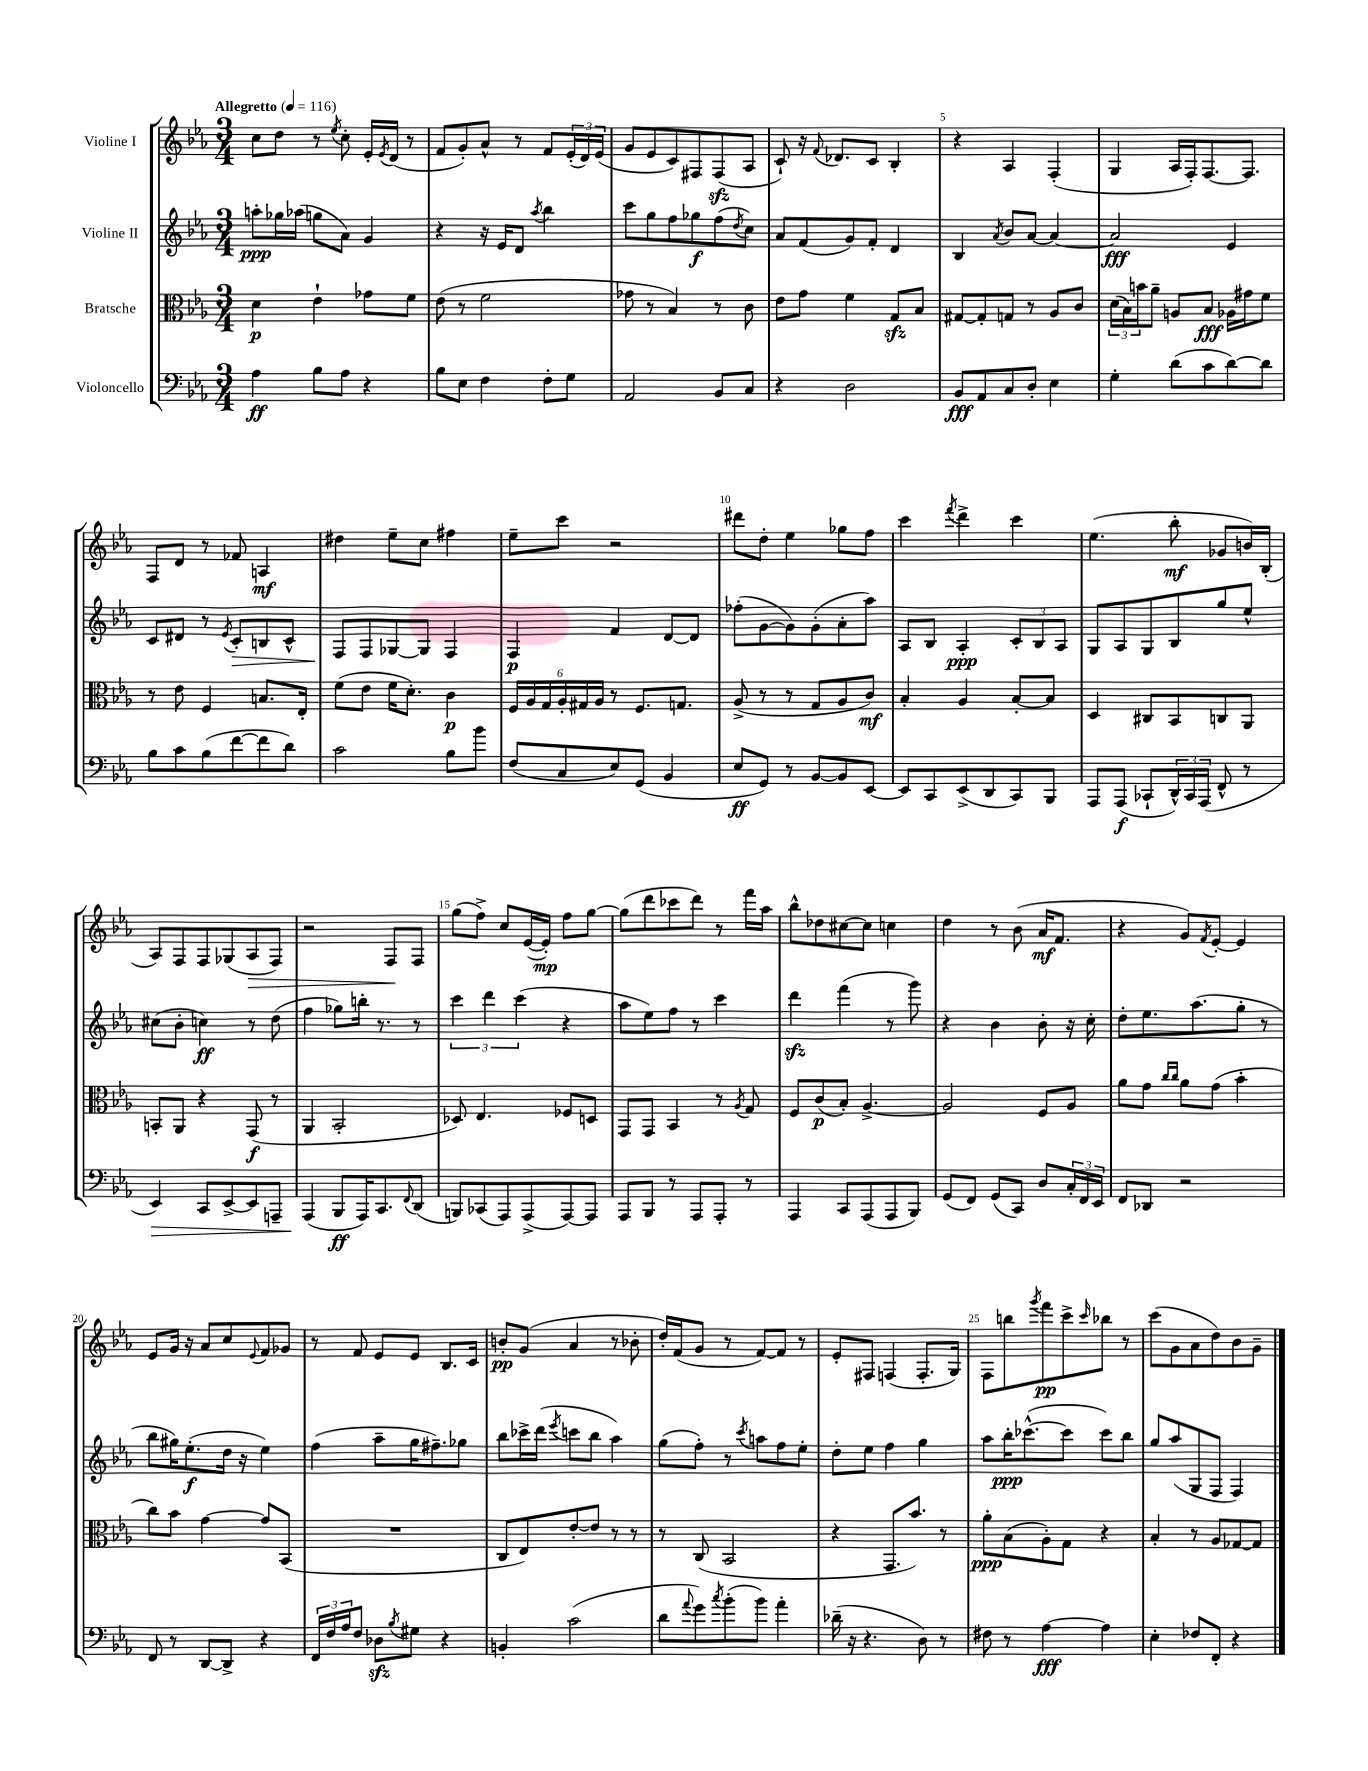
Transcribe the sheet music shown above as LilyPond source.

<<
\new StaffGroup <<
\new Staff = "s0" \with { instrumentName = "Violine I" } {
    \clef treble \key ees \major \numericTimeSignature \time 3/4 \tempo "Allegretto" 4 = 116
    c''8 d''8 r8 \acciaccatura { ees''8 } c''8-. ees'16-. \acciaccatura { ees'8 } d'16( r8 |
    f'8 g'8-.) aes'8-^ r8 f'8 \tuplet 3/2 { ees'16-.( d'16) ees'16( } |
    g'8 ees'8 c'8) fis8 fis8\sfz( aes8 |
    c'8-!) r16 \appoggiatura { f'8 } des'8. c'8 bes4-. |
    r4 aes4 f4-.( |
    g4 aes16 f16-.) f8.~ f8. |
    f8 d'8 r8 fes'8 a4\mf |
    dis''4 ees''8-- c''8 fis''4 |
    ees''8-- c'''8 r2 |
    dis'''8 d''8-. ees''4 ges''8 f''8 |
    c'''4 \acciaccatura { f'''8 } d'''4-> c'''4 |
    ees''4.( bes''8-.\mf ges'8 b'16) bes16-.( |
    aes8) f8 f8 ges8( aes8\> f8) |
    r2 f8\! f8 |
    g''8( f''8->) c''8 ees'16~( ees'16-.\mp) f''8 g''8~ |
    g''8( d'''8 ces'''8 d'''8) r8 f'''16 aes''16 |
    bes''8-^ des''8 cis''8~ cis''8 c''4 |
    d''4 r8 bes'8( aes'16\mf f'8. |
    r4 g'8) \acciaccatura { f'8 } ees'8~-. ees'4 |
    ees'8 g'16 r16 aes'8 c''8 \appoggiatura { ees'8 } f'8 ges'8 |
    r8 f'8 ees'8 ees'8 bes8. c'16 |
    b'8-.\pp g'8( aes'4 r8 bes'8-. |
    d''16-.) f'16( g'8 r8 f'8~) f'8 r8 |
    ees'8-. fis8 f4( f8.-. g16) |
    f8 b''8 \acciaccatura { g'''8 } f'''8\pp c'''8-> \grace { c'''16 } bes''8 r8 |
    c'''8( g'8 aes'8 d''8) bes'8 g'8-- \bar "|." |
}
\new Staff = "s1" \with { instrumentName = "Violine II" } {
    \clef treble \key ees \major \numericTimeSignature \time 3/4
    a''8-.\ppp ges''16 aes''16( g''8 aes'8) g'4 |
    r4 r16 ees'16 d'8 \acciaccatura { aes''8 } bes''4 |
    c'''8 g''8 f''8 ges''8\f f''8( \acciaccatura { d''8 } c''8) |
    aes'8 f'8( g'8) f'8-. d'4 |
    bes4 \acciaccatura { aes'8 } bes'8 aes'8~ aes'4~ |
    aes'2\fff ees'4 |
    c'8 dis'8 r8 \acciaccatura { ees'8 } c'8-.\> b8 c'8-^ |
    f8\! f8 ges8~ ges8 f4 |
    f4\p f'4 d'8~ d'8 |
    fes''8-.( g'8~ g'8) g'8-.( aes'8-. aes''8) |
    aes8 bes8 aes4-.\ppp \tuplet 3/2 { c'8-. bes8 aes8 } |
    g8 aes8 g8 bes8 g''8 ees''8-^ |
    cis''8( bes'8-. c''4\ff) r8 d''8( |
    f''4 ges''8) b''16-. r8. r8 |
    \tuplet 3/2 { c'''4 d'''4 c'''4( } r4 |
    aes''8 ees''8) f''8 r8 c'''4 |
    d'''4\sfz f'''4( r8 g'''8) |
    r4 bes'4 bes'8-. r16 c''16-. |
    d''8-. ees''8. aes''8.( g''8-. r8 |
    bes''8 gis''16) ees''8.-.\f( d''16 r16 ees''4) |
    f''4( aes''8-- g''16 fis''8.--) ges''8 |
    bes''8 ces'''16-> d'''16( \acciaccatura { ees'''8 } c'''8 bes''8 aes''4) |
    g''8( f''8-.) r8 \acciaccatura { c'''8 } a''8 f''8 ees''8-. |
    d''8-. ees''8 f''4 g''4 |
    aes''8 bes''16-.\ppp ces'''8.~-^( ces'''8 ces'''8) bes''8 |
    g''8 aes''8( g8 f8 f4) \bar "|." |
}
\new Staff = "s2" \with { instrumentName = "Bratsche" } {
    \clef alto \key ees \major \numericTimeSignature \time 3/4
    d'4\p ees'4-! ges'8 f'8 |
    ees'8( r8 f'2 |
    ges'8 r8 bes4) r8 c'8 |
    ees'8 g'8 f'4 g8\sfz bes8 |
    gis8~ gis8-. g8 r8 aes8 c'8 |
    \tuplet 3/2 { d'16( bes16) b'16 } aes'8-- a8 bes8\fff aes16 gis'16 f'8 |
    r8 ees'8 f4 b8. ees16-. |
    f'8( ees'8 f'16 d'8.-.) c'4\p |
    \tuplet 6/4 { f16 aes16 g16 aes16-. gis16 aes16 } r8 f8. g8. |
    aes8->( r8 r8 g8 aes8 c'8\mf) |
    bes4-. aes4 bes8~-. bes8 |
    d4 cis8 bes,8 c8 aes,8 |
    b,8-. aes,8 r4 g,8\f( r8 |
    aes,4 bes,2-. |
    des8) ees4. fes8 d8 |
    g,8 g,8 bes,4 r8 \acciaccatura { aes8 } g8 |
    f8 c'8\p( bes8-.) aes4.~-> |
    aes2 f8 aes8 |
    aes'8 g'8 \grace { c''16 c''16 } aes'8 g'8( bes'4-. |
    c''8) bes'8 g'4~ g'8 bes,8( |
    R2. |
    c8 ees8) ees'8~-. ees'8 r8 r8 |
    r8 c8( bes,2 |
    r4 g,8. bes'8.) r8 |
    aes'8-.\ppp bes8( aes8-.) g8 r4 |
    bes4-. r8 aes8 ges8~ ges8 \bar "|." |
}
\new Staff = "s3" \with { instrumentName = "Violoncello" } {
    \clef bass \key ees \major \numericTimeSignature \time 3/4
    aes4\ff bes8 aes8 r4 |
    bes8 ees8 f4 f8-. g8 |
    aes,2 bes,8 c8 |
    r4 d2 |
    bes,8\fff aes,8 c8 d8-. ees4 |
    g4-. d'8( c'8 d'8~) d'8 |
    bes8 c'8 bes8( f'8~ f'8 d'8) |
    c'2 bes8 bes'8 |
    f8( c8 ees8) g,8( bes,4 |
    ees8\ff g,8) r8 bes,8~ bes,8 ees,8~ |
    ees,8 c,8 ees,8->( d,8 c,8) bes,,8 |
    aes,,8 aes,,8\f( ces,8-! \tuplet 3/2 { d,16-^) ces,16 aes,,16( } f,8-^ r8 |
    ees,4\>) c,8 ees,8~-> ees,8 a,,8-- |
    aes,,4\!( bes,,8\ff aes,,16) c,8. \appoggiatura { f,8 } d,8( |
    b,,8) ces,8( aes,,8) aes,,8->( aes,,8~) aes,,8 |
    aes,,8 bes,,8 r8 aes,,8 aes,,8-. r8 |
    aes,,4 c,8 aes,,8( aes,,8 bes,,8) |
    g,8( f,8) g,8( c,8) d8 \tuplet 3/2 { c16-. f,16 ees,16 } |
    f,8 des,8 r2 |
    f,8 r8 d,8~ d,8-> r4 |
    \tuplet 3/2 { f,16 f16 aes16 } f8 des8\sfz \acciaccatura { bes8 } gis8 r4 |
    b,4-. c'2( |
    d'8 \appoggiatura { aes'8 } g'8) \acciaccatura { c''8 } bes'8-.( bes'8) aes'4-. |
    des'16--( r16 r4. d8) r8 |
    fis8 r8 aes4~\fff aes4 |
    ees4-. fes8 f,8-. r4 \bar "|." |
}
>>
>>
\layout { \context { \Score \override BarNumber.break-visibility = ##(#f #t #t) barNumberVisibility = #(every-nth-bar-number-visible 5) } }
